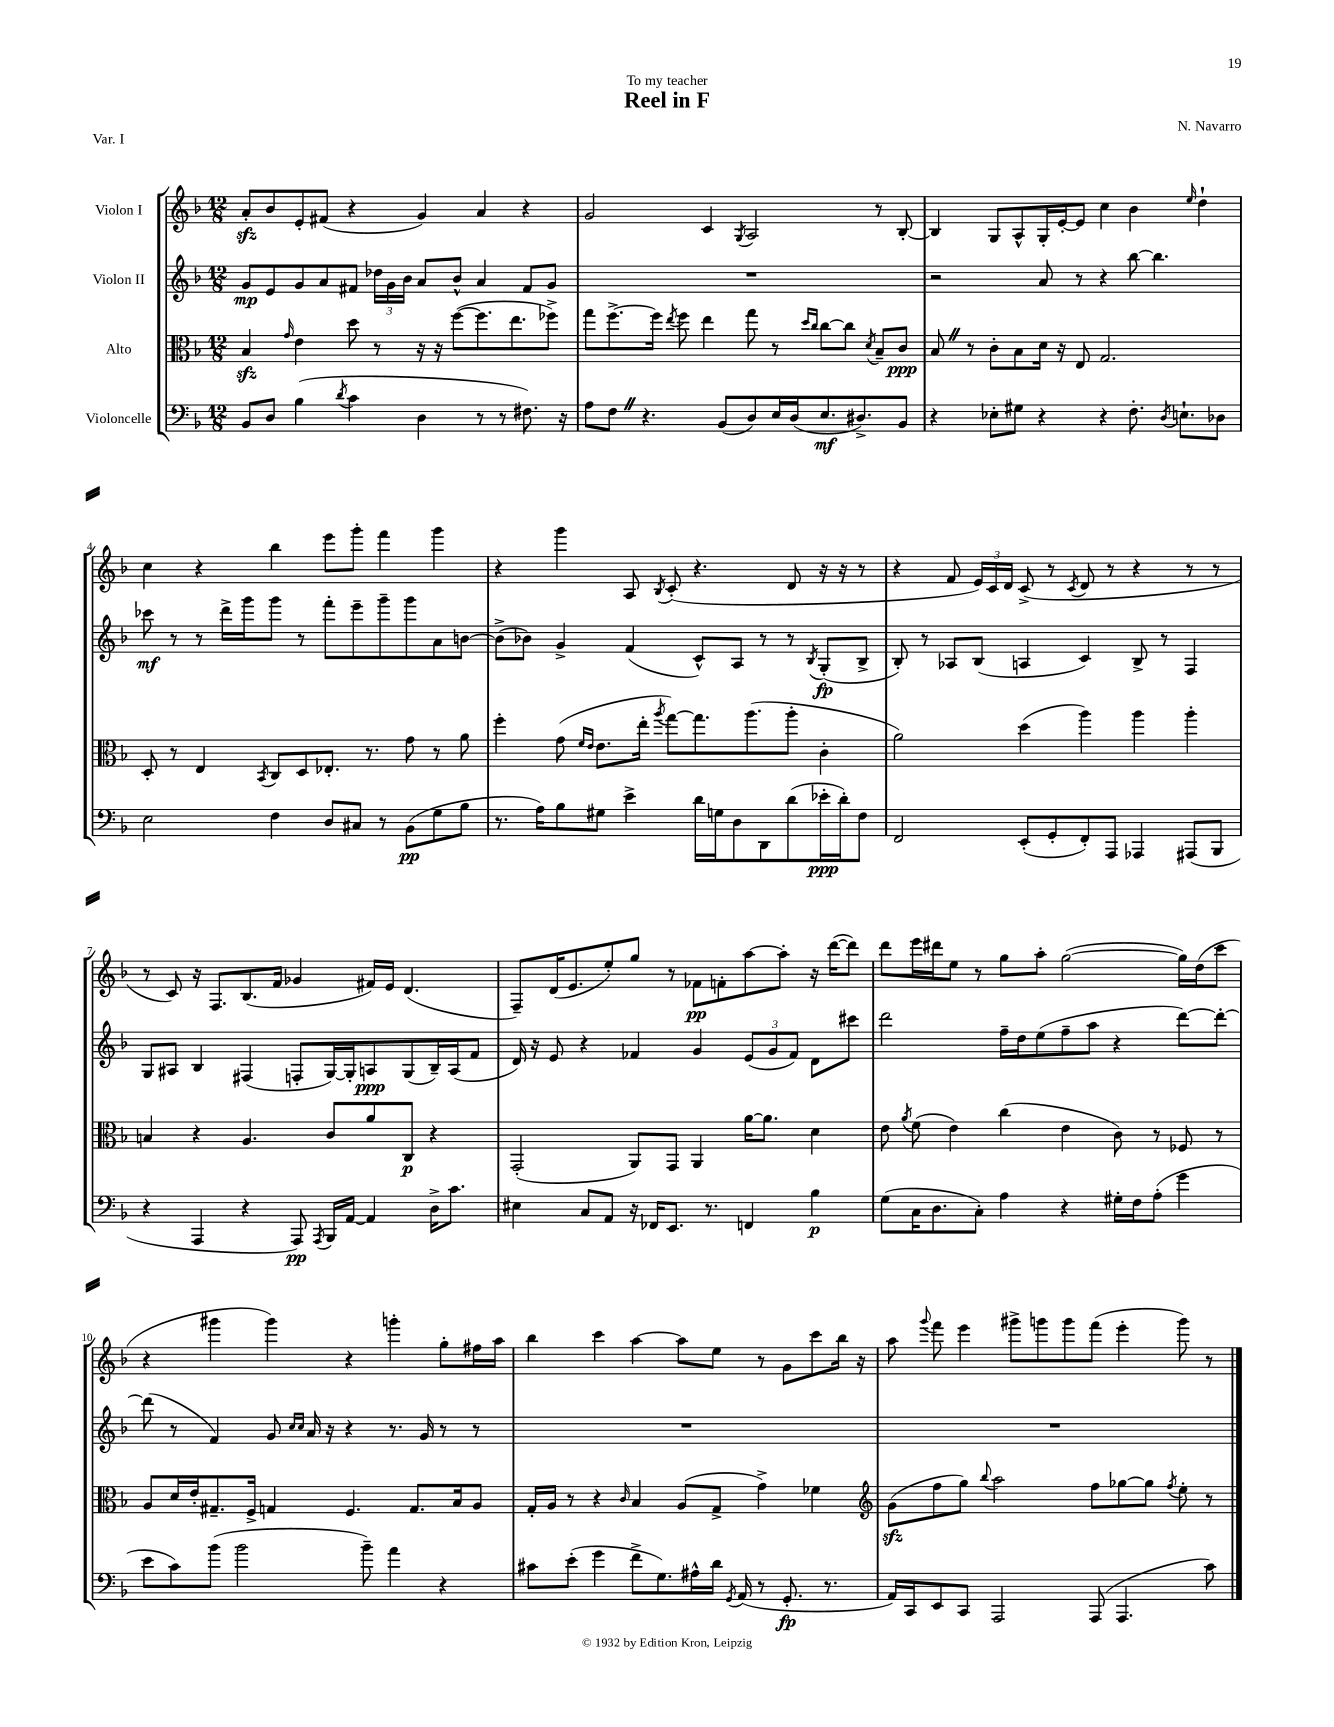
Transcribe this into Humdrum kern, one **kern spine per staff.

**kern	**dynam	**kern	**dynam	**kern	**dynam	**kern	**dynam
*part4	*part4	*part3	*part3	*part2	*part2	*part1	*part1
*staff4	*staff4	*staff3	*staff3	*staff2	*staff2	*staff1	*staff1
*I"Violoncelle	*	*I"Alto	*	*I"Violon II	*	*I"Violon I	*
*clefF4	*	*clefC3	*	*clefG2	*	*clefG2	*
*k[b-]	*	*k[b-]	*	*k[b-]	*	*k[b-]	*
*M12/8	*	*M12/8	*	*M12/8	*	*M12/8	*
=1	=1	=1	=1	=1	=1	=1	=1
8BB-/L	.	4B-zz/	.	8g/L	mp	8azz'/L	.
8D/J	.	.	.	8e/	.	8b-/	.
.	.	16qqg/	.	.	.	.	.
(4B-\	.	4e\	.	8g/	.	8e'/	.
.	.	.	.	8a/	.	(8f#X/J	.
8qd/	.	.	.	.	.	.	.
4c\	.	8dd\	.	8f#X/J	.	4r	.
.	.	8r	.	24dd-X\LL	.	.	.
.	.	.	.	24g\	.	.	.
.	.	.	.	24b-\JJ	.	.	.
4D\	.	16r	.	8a/L	.	4g/)	.
.	.	16r	.	.	.	.	.
.	.	([8ff\L	.	8b-^^/J	.	.	.
8r	.	8.ff\]	.	4a/	.	4a/	.
8r	.	.	.	.	.	.	.
.	.	8.ee\	.	.	.	.	.
8.F#X\)	.	.	.	8f#/L	.	4r	.
.	.	8ff-X^\J)	.	8g/J	.	.	.
16r	.	.	.	.	.	.	.
=2	=2	=2	=2	=2	=2	=2	=2
8A\L	.	8gg\L	.	1.r	.	2g/	.
8FZ\J	.	[8.ff^\	.	.	.	.	.
4.r	.	.	.	.	.	.	.
.	.	16ff\Jk]	.	.	.	.	.
.	.	8qee/	.	.	.	.	.
.	.	8ff\	.	.	.	.	.
.	.	4ee\	.	.	.	4c/	.
(8BB-/L	.	.	.	.	.	.	.
.	.	.	.	.	.	8qG/	.
8D/)	.	8gg\	.	.	.	2A/	.
16E/L	.	8r	.	.	.	.	.
(16D/J	.	.	.	.	.	.	.
.	.	16qqdd/LL	.	.	.	.	.
.	.	16qqcc/JJ	.	.	.	.	.
8.E/	mf	[8cc\L	.	.	.	.	.
.	.	8cc\J]	.	.	.	.	.
8.D#X^/)	.	.	.	.	.	.	.
.	.	8qd/	.	.	.	.	.
.	.	8B-~/L	.	.	.	8r	.
8BB-/J	.	8c/J	ppp	.	.	[8B-'/	.
=3	=3	=3	=3	=3	=3	=3	=3
4r	.	8B-Z/	.	2r	.	4B-/]	.
.	.	8r	.	.	.	.	.
8E-X'\L	.	8c'\L	.	.	.	8G/L	.
8G#X\J	.	8B-\	.	.	.	8A^^/	.
4r	.	16d\Jk	.	8a/	.	16G'/L	.
.	.	16r	.	.	.	[16e'/J	.
.	.	8E/	.	8r	.	8e/J]	.
4r	.	2.G/	.	4r	.	4cc\	.
8.F'\	.	.	.	[8bb-\	.	4b-\	.
.	.	.	.	4.bb-\]	.	.	.
8qD/	.	.	.	.	.	.	.
8.En`\L	.	.	.	.	.	.	.
.	.	.	.	.	.	16qqee/	.
.	.	.	.	.	.	4dd`\	.
8D-X\J	.	.	.	.	.	.	.
!!LO:LB:g=z
=4	=4	=4	=4	=4	=4	=4	=4
2E\	.	8D'/	.	8ccc-X\	mf	4cc\	.
.	.	8r	.	8r	.	.	.
.	.	4E/	.	8r	.	4r	.
.	.	.	.	16ddd^\LL	.	.	.
.	.	.	.	16ggg\J	.	.	.
.	.	8qBB-/	.	.	.	.	.
4F\	.	8C/L	.	8ggg\J	.	4bb-\	.
.	.	8D/	.	8r	.	.	.
8D/L	.	8.E-X'/J	.	8fff'\L	.	8eee\L	.
8C#X/J	.	.	.	8eee~\	.	8ggg'\J	.
.	.	8.r	.	.	.	.	.
8r	.	.	.	8ggg~\	.	4fff\	.
(8BB-\L	pp	8g\	.	8ggg\	.	.	.
8G\	.	8r	.	8a\	.	4ggg\	.
8B-\J	.	8a\	.	[8bn\J	.	.	.
=5	=5	=5	=5	=5	=5	=5	=5
8.r	.	4ff'\	.	(8b^\L]	.	4r	.
.	.	.	.	8b-X\J)	.	.	.
16A\KL)	.	.	.	.	.	.	.
8B-\	.	(8g\	.	4g^/	.	4ggg\	.
.	.	16qqf/LL	.	.	.	.	.
.	.	16qqe/JJ	.	.	.	.	.
8G#X\J	.	8.e\L	.	.	.	.	.
4e^\	.	.	.	(4f/	.	8A/	.
.	.	16ee'\Jk	.	.	.	.	.
.	.	8qaa/	.	.	.	8qB-/	.
.	.	[8gg\L)	.	.	.	(8c'/	.
16d\LL	.	8.gg\]	.	8c^^/L)	.	4.r	.
16Gn\J	.	.	.	.	.	.	.
8D\	.	.	.	8A/J	.	.	.
.	.	(8.aa\	.	.	.	.	.
8DD\	.	.	.	8r	.	.	.
(8d\	.	8aa'\J	.	8r	.	8d/	.
.	.	.	.	8qB-/	.	.	.
16e-X'\L	ppp	4c'\	.	(8G'/L	fp	16r	.
16d'\J)	.	.	.	.	.	16r	.
8F\J	.	.	.	8B-^/J	.	8r	.
=6	=6	=6	=6	=6	=6	=6	=6
2FF/	.	2a\)	.	8B-'/)	.	4r	.
.	.	.	.	8r	.	.	.
.	.	.	.	8A-X/L	.	8f/	.
.	.	.	.	(8B-/J	.	24e/LL)	.
.	.	.	.	.	.	24c/	.
.	.	.	.	.	.	24d/JJ	.
(8EE'/L	.	(4dd\	.	4An/	.	(8c^/	.
8GG'/	.	.	.	.	.	8r	.
.	.	.	.	.	.	8qc/	.
8FF'/)	.	4aa\)	.	4c/)	.	8d/	.
8AAA/J	.	.	.	.	.	8r	.
4AAA-X/	.	4aa\	.	8B-^/	.	4r	.
.	.	.	.	8r	.	.	.
(8AAA#X/L	.	4aa'\	.	4F/	.	8r	.
8BBB-/J	.	.	.	.	.	8r	.
!!LO:LB:g=z
=7	=7	=7	=7	=7	=7	=7	=7
4r	.	4Bn/	.	8G/L	.	8r	.
.	.	.	.	8A#X/J	.	8c/)	.
4AAA/	.	4r	.	4B-/	.	16r	.
.	.	.	.	.	.	8.F/L	.
4r	.	4.A/	.	(4F#X/	.	(8.B-/	.
.	.	.	.	.	.	16f/Jk	.
8AAA/)	pp	.	.	8Fn'/L	.	4g-X/	.
8qAAA/	.	.	.	.	.	.	.
16BBB-/LL	.	8c/L	.	[16G/L)	.	.	.
[16AA/JJ	.	.	.	16G'/J]	.	.	.
4AA/]	.	8a/	.	8An/	ppp	16f#X/LL)	.
.	.	.	.	.	.	16e/JJ	.
.	.	8C/J	p	(8G/	.	(4.d/	.
16D^\KL	.	4r	.	16B-~/L)	.	.	.
8.c\J	.	.	.	(16A/J	.	.	.
.	.	.	.	8f/J	.	.	.
=8	=8	=8	=8	=8	=8	=8	=8
4E#X\	.	(2GG'/	.	16d/)	.	8F~/L)	.
.	.	.	.	16r	.	.	.
.	.	.	.	8e/	.	(16d/K	.
.	.	.	.	.	.	8.e/	.
8C/L	.	.	.	4r	.	.	.
8AA/J	.	.	.	.	.	8ee'/)	.
16r	.	8AA/L)	.	4f-X/	.	8gg/J	.
16FF-X/KL	.	.	.	.	.	.	.
8.EE/J	.	8GG/J	.	.	.	8r	.
.	.	4AA/	.	4g/	.	8f-X\L	pp
8.r	.	.	.	.	.	.	.
.	.	.	.	.	.	8fn'\	.
4FFn/	.	[16a\KL	.	(12e/L	.	[8aa\	.
.	.	8.a\J]	.	.	.	.	.
.	.	.	.	12g/	.	.	.
.	.	.	.	.	.	8aa'\J]	.
.	.	.	.	12f-/J)	.	.	.
4B-\	p	4d\	.	8d\L	.	16r	.
.	.	.	.	.	.	([16ddd\KL	.
.	.	.	.	8ccc#X\J	.	8ddd\J])	.
=9	=9	=9	=9	=9	=9	=9	=9
(8G\L	.	8e\	.	2ddd\	.	8ddd\L	.
.	.	8qa/	.	.	.	.	.
16C\K	.	(8f\	.	.	.	16eee\L	.
8.D\	.	.	.	.	.	16ddd#X\J	.
.	.	4e\)	.	.	.	8ee\J	.
8C'\J)	.	.	.	.	.	8r	.
4A\	.	(4cc\	.	16ff~\LL	.	8gg\L	.
.	.	.	.	16dd\J	.	.	.
.	.	.	.	(8ee\	.	8aa'\J	.
4r	.	4e\	.	8ff~\	.	([2gg\	.
.	.	.	.	8aa\J	.	.	.
16G#X'\LL	.	8c\)	.	4r	.	.	.
16F\J	.	.	.	.	.	.	.
(8A'\J	.	8r	.	.	.	.	.
4g\	.	8F-X/	.	[8ddd\L)	.	16gg\LL])	.
.	.	.	.	.	.	(16dd\J	.
.	.	8r	.	8ddd'\J_	.	8ccc\J	.
!!LO:LB:g=z
=10	=10	=10	=10	=10	=10	=10	=10
8e\L	.	8A/L	.	(8ddd\]	.	4r	.
8c\)	.	16d/L	.	8r	.	.	.
.	.	16e'/J	.	.	.	.	.
(8b-\J	.	8.G#X~/	.	4f/)	.	4ggg#X\	.
2b-\	.	.	.	.	.	.	.
.	.	16F^/Jk	.	.	.	.	.
.	.	4Gn/	.	8g/	.	4ggg#\)	.
.	.	.	.	16qqcc/LL	.	.	.
.	.	.	.	16qqcc/JJ	.	.	.
.	.	.	.	16a/	.	.	.
.	.	.	.	16r	.	.	.
.	.	4.F/	.	4r	.	4r	.
8b-~\)	.	.	.	.	.	.	.
4a\	.	.	.	8.r	.	4gggn'\	.
.	.	8.G/L	.	.	.	.	.
.	.	.	.	16g/	.	.	.
4r	.	.	.	8r	.	8gg'\L	.
.	.	16B-/k	.	.	.	.	.
.	.	8A/J	.	8r	.	16ff#X\L	.
.	.	.	.	.	.	16aa\JJ	.
=11	=11	=11	=11	=11	=11	=11	=11
8c#X\L	.	16G'/LL	.	1.r	.	4bb-\	.
.	.	16A/JJ	.	.	.	.	.
(8e'\J	.	8r	.	.	.	.	.
4g\	.	4r	.	.	.	4ccc\	.
.	.	16qqc/	.	.	.	.	.
8f^\L	.	4B-/	.	.	.	[4aa\	.
8.G\)	.	.	.	.	.	.	.
.	.	(8A/L	.	.	.	8aa\L]	.
16A#X^^\L	.	.	.	.	.	.	.
16d\JJ	.	8G^/J	.	.	.	8ee\J	.
8qGG/	.	.	.	.	.	.	.
(16AA/	.	.	.	.	.	.	.
8r	.	4g^\)	.	.	.	8r	.
8.GG'/	fp	.	.	.	.	8g\L	.
.	.	4f-X\	.	.	.	8ccc\	.
8.r	.	.	.	.	.	.	.
.	.	.	.	.	.	16bb-\Jk	.
.	.	.	.	.	.	16r	.
=12	=12	=12	=12	=12	=12	=12	=12
*	*	*clefG2	*	*	*	*	*
16AA/LL)	.	(8gzz\L	.	1.r	.	8aa\	.
16CC/J	.	.	.	.	.	.	.
.	.	.	.	.	.	8qqggg/	.
8EE/	.	8ff\	.	.	.	8fff\	.
8CC/J	.	8gg\J)	.	.	.	4eee\	.
.	.	8qqbb-/	.	.	.	.	.
2AAA/	.	2aa\	.	.	.	.	.
.	.	.	.	.	.	8ggg#X^\L	.
.	.	.	.	.	.	8gggn\	.
.	.	.	.	.	.	8ggg\	.
(8AAA/	.	8ff\L	.	.	.	(8fff\J	.
4.AAA/	.	[8gg-X\	.	.	.	4eee'\	.
.	.	8gg-\J]	.	.	.	.	.
.	.	8qff/	.	.	.	.	.
.	.	8ee'\	.	.	.	8ggg\)	.
8c\)	.	8r	.	.	.	8r	.
==	==	==	==	==	==	==	==
*-	*-	*-	*-	*-	*-	*-	*-
